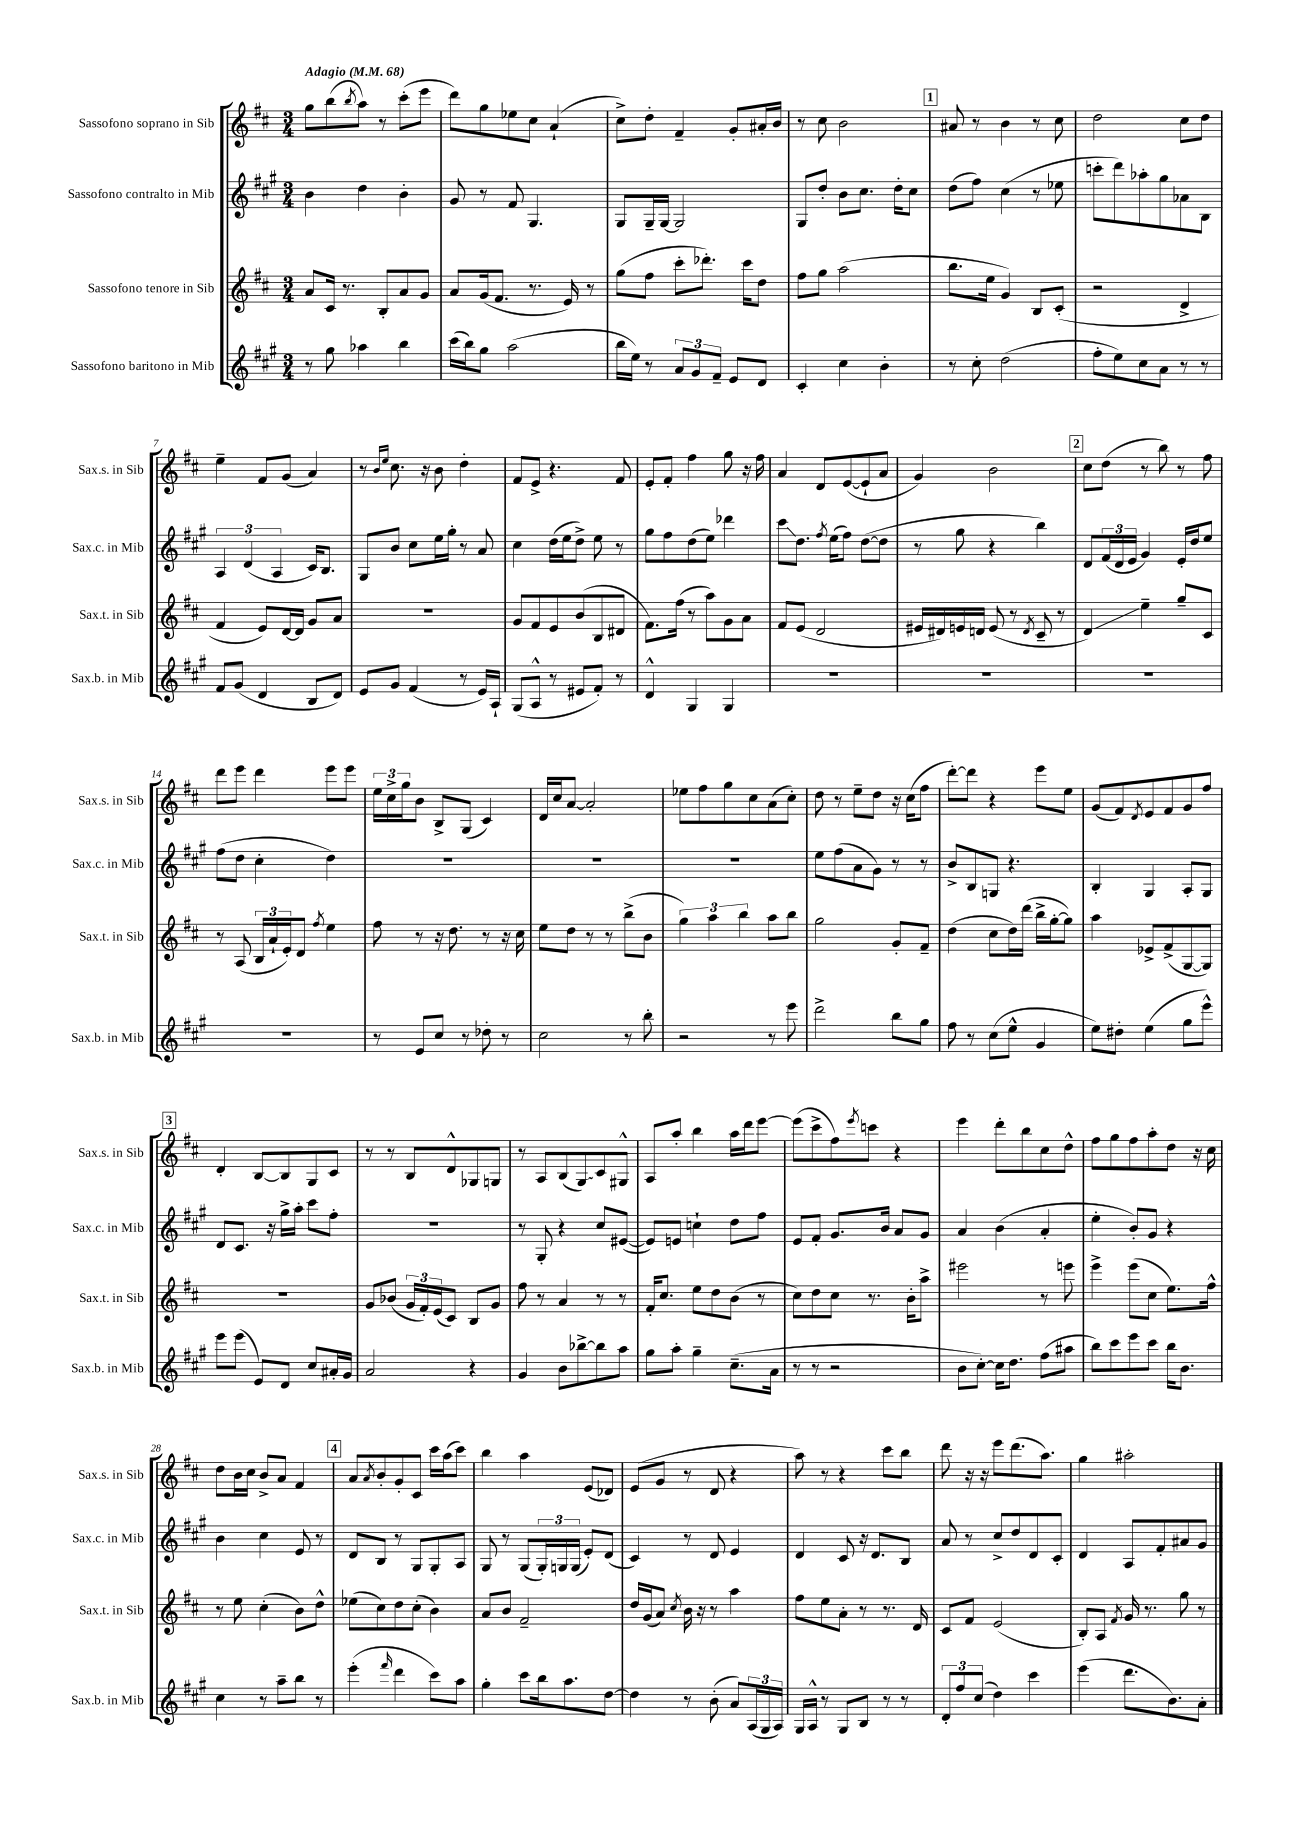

**kern	**kern	**kern	**kern
*staff4	*staff3	*staff2	*staff1
*clefG2	*clefG2	*clefG2	*clefG2
*k[f#c#g#]	*k[f#c#]	*k[f#c#g#]	*k[f#c#]
*M3/4	*M3/4	*M3/4	*M3/4
*MM68	*MM68	*MM68	*MM68
8r	8a/L	4b\	8gg\L
8gg#\	16c#/Jk	.	(8bb\
.	8.r	.	.
.	.	.	8qbb/
4aa-\	.	4dd\	8aa\J)
.	8B'/L	.	8r
4bb\	8a/	4b'\	(8ccc#'\L
.	8g/J	.	8eee\J
=	=	=	=
(16ccc#\LL	8a/L	8g#/	8ddd\L)
16bb\J)	.	.	.
8gg#\J	(16g/k	8r	8gg\
.	8.f#/J	.	.
(2aa\	.	8f#/	8ee-\
.	8.r	4.G#/	8cc#\J
.	.	.	(4a`/
.	16e/)	.	.
.	8r	.	.
=	=	=	=
16bb\LL	(8gg\L	8G#/L	8cc#^\L)
16ee\JJ)	.	.	.
8r	8ff#\J	16G#~/L	8dd'\J
.	.	[16G#/JJ	.
12a/L	8ccc#'\L	2G#/]	4f#~/
12g#/	.	.	.
.	8.ddd-'\J)	.	.
12f#~/J	.	.	.
8e/L	.	.	8g'/L
.	16ccc#\LK	.	.
8d/J	8dd\J	.	16a#'/L
.	.	.	16b/JJ
=	=	=	=
4c#'/	8ff#\L	8G#/L	8r
.	8gg\J	8dd'/J	8cc#\
4cc#\	(2aa\	8b\L	2b\
.	.	8.cc#\J	.
4b'\	.	.	.
.	.	16dd'\LK	.
.	.	8cc#\J	.
=	=	=	=
8r	8.bb\L	(8dd\L	8a#/
8cc#'\	.	8ff#\J)	8r
.	16ee\Jk	.	.
(2dd\	4g/)	(4cc#\	4b\
.	8B/L	8r	8r
.	(8c#'/J	8ee-\	8cc#\
=	=	=	=
8ff#'\L	2r	8ccc'\L	2dd\
8ee\)	.	8ddd\)	.
8cc#\	.	8aa-'\	.
8a\J	.	8gg#\	.
8r	4d^/	8a-\	8cc#\L
8r	.	8B\J	8dd\J
=	=	=	=
8f#/L	4f#/	6A/	4ee~\
(8g#/J	.	.	.
.	.	(6d/	.
4d/	8e/L)	.	8f#/L
.	.	6A/	.
.	[16d/L	.	(8g/J
.	16d/]JJ	.	.
8B/L	8g/L	16c#/LK)	4a/)
.	.	8.B/J	.
8d/J)	8a/J	.	.
=	=	=	=
8e/L	2.r	8G#/L	8r
.	.	.	16qqb/LL
.	.	.	16qqee/JJ
8g#/J	.	8b/J	8.cc#\
(4f#/	.	8cc#\L	.
.	.	.	16r
.	.	16ee\L	8b\
.	.	16gg#'\JJ	.
8r	.	8r	4dd'\
16e/LL)	.	8a/	.
16A`/JJ	.	.	.
=	=	=	=
(8G#/L	8g/L	4cc#\	8f#/L
8A^^/J	8f#/	.	8e^/J
8r	8e/	(16dd\LL	4.r
.	.	16ee\J	.
8e#/L	(8b/	8dd^\J)	.
8f#'/J)	8B/	8ee\	.
8r	8d#/J	8r	8f#/
=	=	=	=
4d^^/	8.f#\L)	8gg#\L	8e'/L
.	.	8ff#\	8f#'/J
.	(16ff#\Jk	.	.
4G#/	8r	(8dd\	4ff#\
.	8aa\L)	8ee\J)	.
4G#/	8g\	4ddd-\	8gg\
.	8a\J	.	16r
.	.	.	16ff#\
=	=	=	=
2.r	8f#/L	8ccc#\L	4a/
.	(8e/J	8.dd\J	.
.	2d/	.	8d/L
.	.	8qff#/	.
.	.	(16ee\LK	.
.	.	8ff#\J)	([8e/
.	.	([8dd\L	8e`/]
.	.	8dd\]J	8a/J
=	=	=	=
2.r	16e#/LL	8r	4g/)
.	16d#/)	.	.
.	16e/	8gg#\	.
.	16d/JJ	.	.
.	(8e/	4r	2b\
.	8r	.	.
.	8qd/	.	.
.	8c#~/	4bb\)	.
.	8r	.	.
=	=	=	=
2.r	4d/)	8d/L	8cc#\L
.	.	(24f#/L	(8dd\J
.	.	24d/	.
.	.	24e/JJ	.
.	4ee~\	4g#/)	8r
.	.	.	8bb\)
.	8gg~/L	16e'/LL	8r
.	.	16dd/J	.
.	8c#/J	8ee/J	8ff#\
=	=	=	=
2.r	8r	(8ff#\L	8ddd\L
.	(8A/	8dd\J	8eee\J
.	24B/LL	4cc#'\	4ddd\
.	24a`/	.	.
.	24e'/J)	.	.
.	8d/J	.	.
.	8qff#/	.	.
.	4ee\	4dd\)	8eee\L
.	.	.	8eee\J
=	=	=	=
8r	8ff#\	2.r	24ee\LL
.	.	.	24cc#^\
.	.	.	24gg\J
8e/L	8r	.	8b\J
8cc#/J	16r	.	8B^/L
.	8.dd\	.	.
8r	.	.	(8G/J
8dd-'\	8r	.	4c#/)
8r	16r	.	.
.	16cc#\	.	.
=	=	=	=
2cc#\	8ee\L	2.r	16d/LL
.	.	.	16cc#/J
.	8dd\J	.	[8a/J
.	8r	.	2a'/]
.	8r	.	.
8r	(8bb^\L	.	.
8bb'\	8b\J	.	.
=	=	=	=
2r	6gg\)	2.r	8ee-\L
.	.	.	8ff#\
.	6aa\	.	.
.	.	.	8gg\
.	6bb\	.	.
.	.	.	8cc#\
8r	8aa\L	.	(8a\
8eee\	8bb\J	.	8cc#'\J)
=	=	=	=
2ddd^\	2gg\	8ee\L	8dd\
.	.	(8ff#\	8r
.	.	8a\	8ee~\L
.	.	8g#\J)	8dd\J
8bb\L	8g'/L	8r	16r
.	.	.	(16cc#\LK
8gg#\J	8f#~/J	8r	8ff#\J
=	=	=	=
8ff#\	(4dd\	8b^/L	[8ddd'\L)
8r	.	8B/	8ddd\]J
(8cc#\L	8cc#\L	8G/J	4r
8ee^^\J	16dd\L)	4.r	.
.	(16ddd\JJ	.	.
4g#/	16bb^\LL	.	8eee\L
.	[16gg'\J	.	.
.	8gg\]J)	.	8ee\J
=	=	=	=
8ee\L)	4aa\	4B'/	(8g/L
8dd#'\J	.	.	8f#/)
.	.	.	8qd/
(4ee\	8e-^/L	4G#/	8e/
.	(8f#^/	.	8f#/
8gg#\L	[8G/	8A'/L	8g/
8eee^^\J)	8G/]J)	8G#/J	8ff#/J
=	=	=	=
8eee\L	2.r	8d/L	4d'/
(8eee\J	.	8.c#/J	.
8e/L)	.	.	[8B/L
.	.	16r	.
8d/J	.	16gg#^\LL	8B/]
.	.	16aa'\JJ	.
8cc#/L	.	8ccc#\L	8G/
16a#'/L	.	8ff#'\J	8c#/J
16g#/JJ	.	.	.
=	=	=	=
2a/	8g/L	2.r	8r
.	(8b-/J	.	8r
.	24g/LL	.	8B/L
.	24f#'/)	.	.
.	(24e/J	.	.
.	8c#/J)	.	8d^^/
4r	8B/L	.	8G-/
.	8g/J	.	8G/J
=	=	=	=
4g#/	8ff#\	8r	8r
.	8r	8G#'/	8A/L
8b\L	4a/	4r	(8B/
[8bb-^\	.	.	8G/)
8bb-\]	8r	8cc#/L	8c#/
8aa\J	8r	([8e#/J	8G#^^/J
=	=	=	=
8gg#\L	16f#'/LK	8e#/]L)	8A/L
.	8.cc#/J	.	.
8aa'\J	.	8e/J	8aa'/J
4gg#~\	8ee\L	4cc`\	4bb\
.	8dd\	.	.
(8.cc#~\L	(8b\J	8dd\L	16aa\LL
.	.	.	16ddd\J
.	8r	8ff#\J	[8eee\J
16a\Jk	.	.	.
=	=	=	=
8r	8cc#\L)	8e/L	(8eee\]L
8r	8dd\	8f#'/J	8ccc#^\
2r	8cc#\J	8.g#/L	8ff#\)
.	.	.	8qeee/
.	8.r	.	8ccc\J
.	.	16b/Jk	.
.	.	8a/L	4r
.	16b'\LK	.	.
.	8aa^\J	8g#/J	.
=	=	=	=
8b\L	2eee#\	4a/	4eee\
[8cc#'\J)	.	.	.
16cc#\]LK	.	(4b\	8ddd'\L
8.dd\J	.	.	.
.	.	.	8bb\
(8ff#\L	8r	4a'/	8cc#\
8aa#\J	8eee\	.	8dd^^\J
=	=	=	=
8bb\L)	4eee^\	4ee'\	8ff#\L
8ccc#\	.	.	8gg\
8eee\	(8eee\L	8b'/L)	8ff#\
8ccc#\J	8cc#\J	8g#/J	8aa'\
16bb\LK	8.ee\L)	4r	8dd\J
8.b\J	.	.	.
.	.	.	16r
.	16ff#^^\Jk	.	16cc#\
=	=	=	=
4cc#\	8r	4b\	8dd\L
.	8ee\	.	16b\L
.	.	.	16cc#\JJ
8r	(4cc#'\	4cc#\	8b^/L
8aa~\L	.	.	8a/J
8bb\J	8b\L)	8e/	4f#/
8r	8dd^^\J	8r	.
=	=	=	=
(4eee'\	(8ee-\L	8d/L	8a/L
.	.	.	8qa/
.	8cc#\)	8B/J	8b'/
16qqfff#/	.	.	.
4ddd\	8dd\	8r	8g'/
.	(8cc#'\J	8G#/L	8c#/J
8ccc#\L)	4b\)	8G#'/	16ccc#\LL
.	.	.	(16aa\J
8aa\J	.	8A/J	8ccc#\J)
=	=	=	=
4gg#'\	8a/L	8G#/	4bb\
.	8b/J	8r	.
8ccc#\L	2f#~/	(8G#/L	4aa\
16bb\k	.	24G#'/L)	.
.	.	24G/	.
8.aa\	.	.	.
.	.	(24G/JJ	.
.	.	8e'/L)	(8e/L
[8dd\J	.	(8d/J	8d-/J)
=	=	=	=
4dd\]	16dd/LL	4c#/)	(8e/L
.	(16g/J	.	.
.	8a/J)	.	8g/J
.	8qcc#/	.	.
8r	16b\	8r	8r
.	16r	.	.
(8b'\	8r	8d/	8d/
8a/L)	4aa\	4e/	4r
(24A/L	.	.	.
24G#/	.	.	.
24A/JJ)	.	.	.
=	=	=	=
16G#/LL	8ff#\L	4d/	8aa\)
16A^^/JJ	.	.	.
8r	8ee\	.	8r
8G#/L	8a'\J	8c#/	4r
8B/J	8r	16r	.
.	.	8.d/L	.
8r	8.r	.	8ccc#\L
8r	.	8B/J	8bb\J
.	16d/	.	.
=	=	=	=
12d'/L	8c#/L	8a/	8ddd\
12ff#/	.	.	.
.	8f#/J	8r	16r
(12cc#/J	.	.	.
.	.	.	16r
4dd\)	(2e/	8cc#^/L	8eee\L
.	.	8dd/	(8.ddd\
4ccc#\	.	8d/	.
.	.	.	8.aa\J)
.	.	8c#'/J	.
=	=	=	=
(4eee\	8B'/L)	4d/	4gg\
.	8A/J	.	.
.	8qf#/	.	.
8.ddd\L	16g/	8A/L	2aa#'\
.	8.r	.	.
.	.	8f#'/	.
8.b\)	.	.	.
.	8gg\	8a#/	.
8a'\J	8r	8g#/J	.
==	==	==	==
*-	*-	*-	*-
